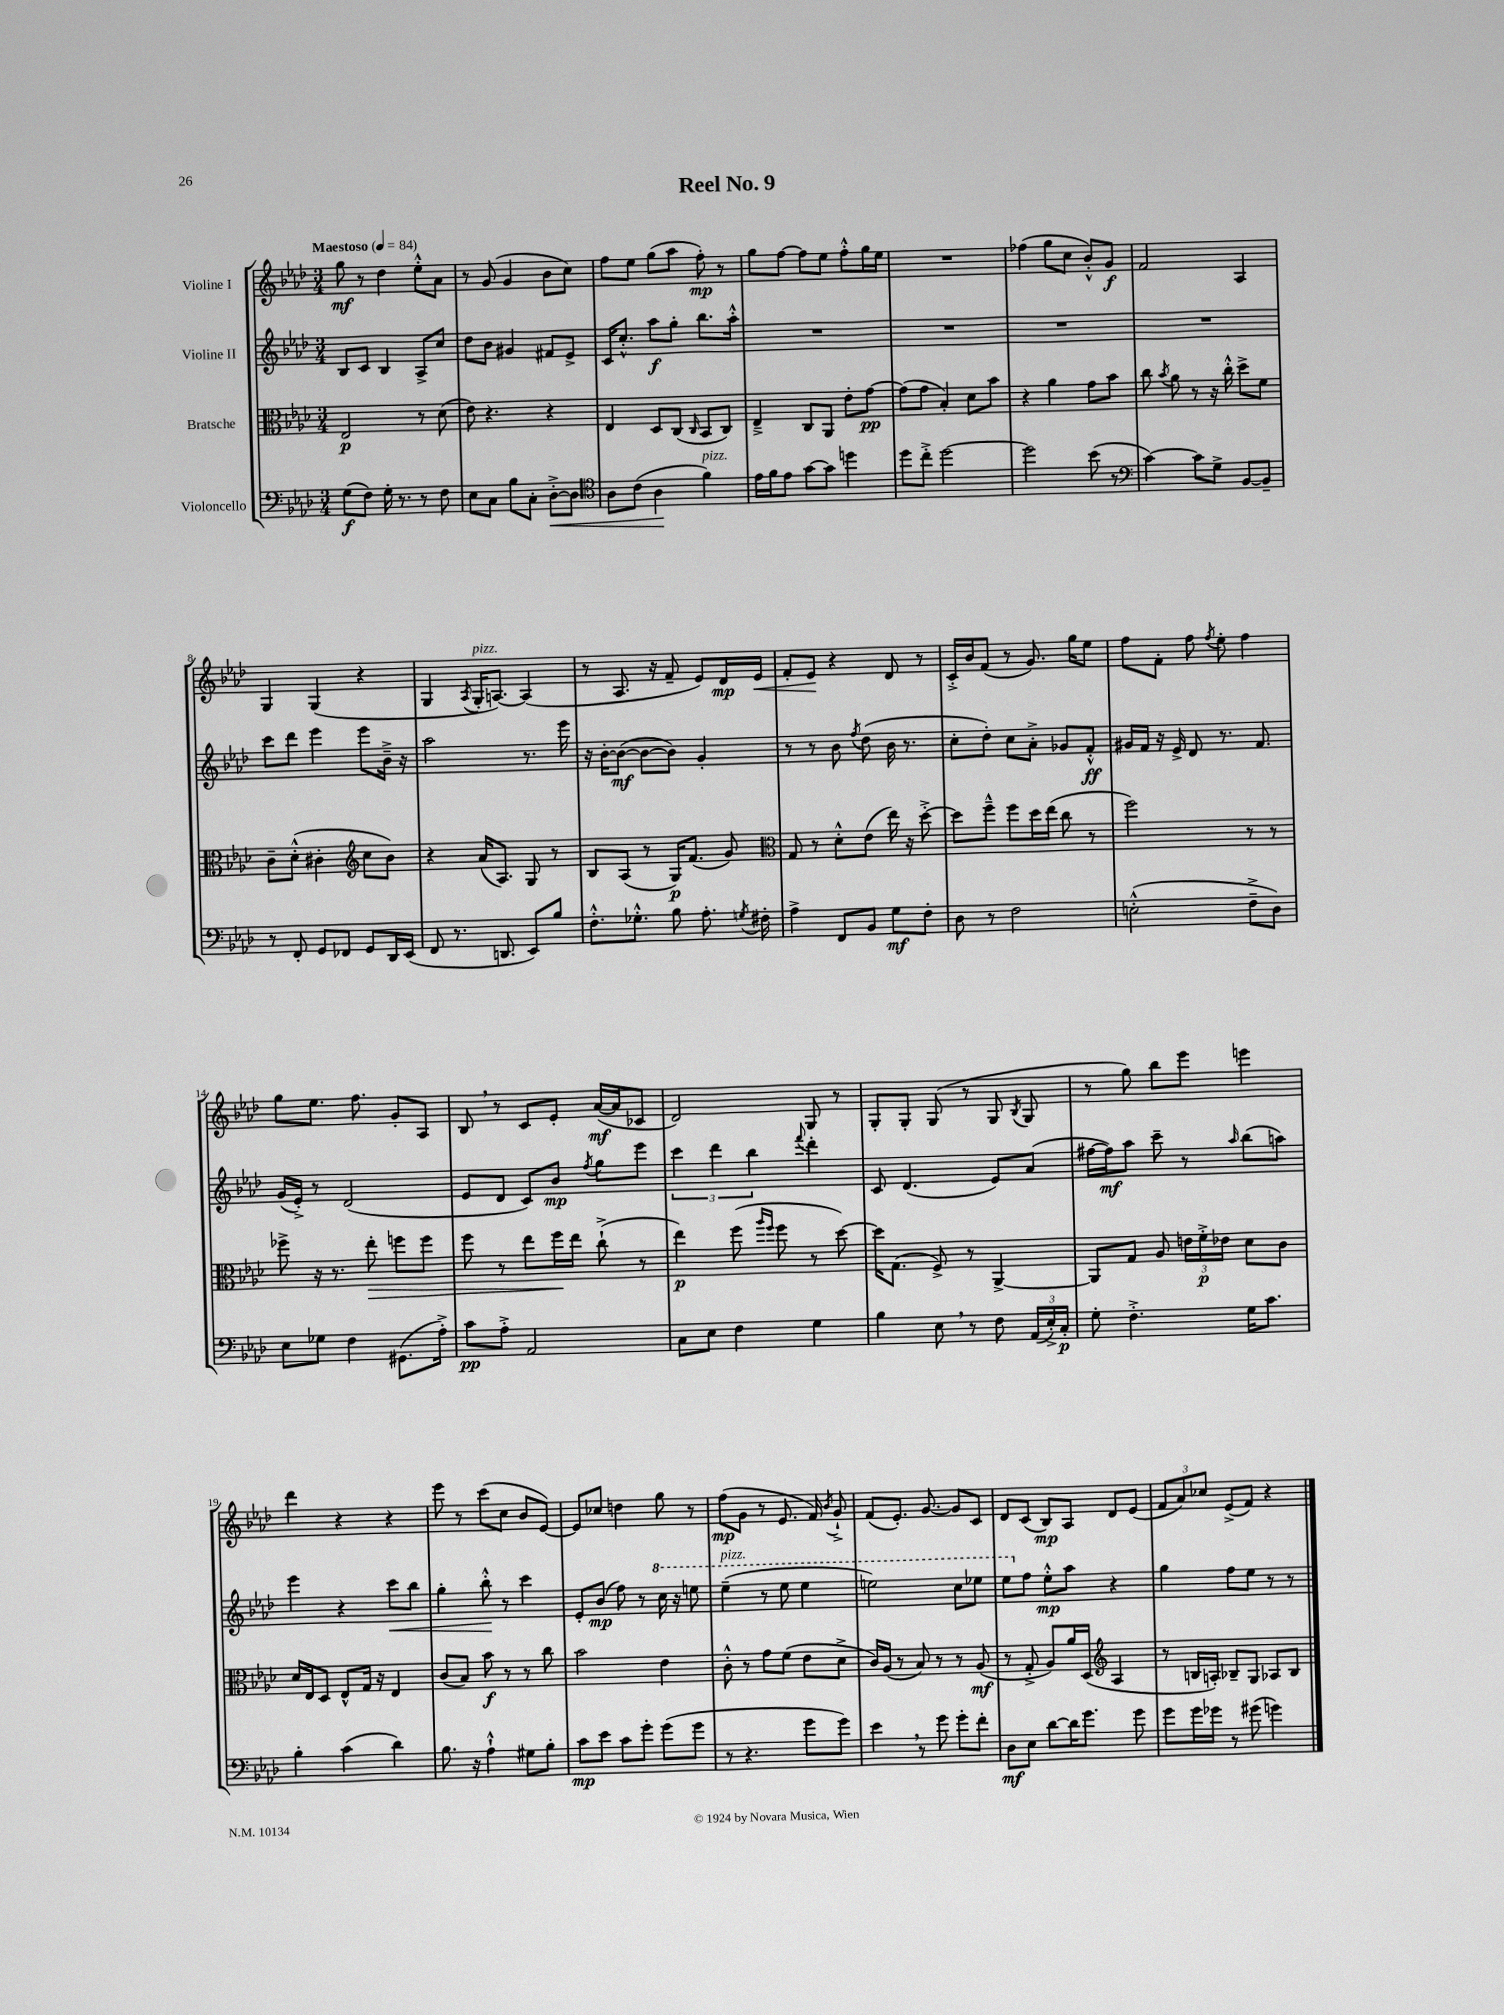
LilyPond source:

\header { title = "Reel No. 9" }
<<
\new StaffGroup <<
\new Staff = "s0" \with { instrumentName = "Violine I" } {
    \clef treble \key aes \major \numericTimeSignature \time 3/4 \tempo "Maestoso" 4 = 84
    \autoBeamOff g''8\mf r8 des''4 ees''8[-.-^ aes'8] |
    r8 g'8( g'4 bes'8[ c''8]) |
    f''8[ ees''8] g''8[( aes''8] f''8-.\mp) r8 |
    g''8[ f''8]~ f''8[ ees''8] f''8[-.-^ g''16 ees''16] |
    R2. |
    fes''4( g''8[ c''8] bes'8[-.-^) g'8]\f |
    f'2 aes4 |
    g4 g4( r4 |
    g4 \acciaccatura { aes8 } g16[-.^\markup { \italic "pizz." } a8.]~) a4( |
    r8 aes8. r16 f'8-- ees'8[) des'16\mp ees'16]\< |
    f'8[-. ees'8]\! r4 des'8 r8 |
    c'16[-.-> bes'16 f'8]( r8 g'8.) g''16[ ees''8] |
    f''8[ f'8]-. f''8 \acciaccatura { f''8 } ees''8-. f''4 |
    g''8[ ees''8.] f''8. g'8[-. aes8] |
    bes8 \breathe r8 c'8[ ees'8]-. aes'16[~\mf( aes'16 ces'8] |
    des'2) g8 r8 |
    g8[-. g8]-. g8( r8 g8 \acciaccatura { bes8 } g8 |
    r8 g''8) bes''8[ ees'''8] e'''4 |
    des'''4 r4 r4 |
    ees'''8 r8 c'''8[( c''8] bes'8[ ees'8]~) |
    ees'8[ ces''8] d''4 g''8 r8 |
    f''8[\mp( g'8] r8 ees'8. f'16) \acciaccatura { bes'8 } g'8-!-> |
    f'8[( ees'8.]-.) g'8.~ g'8[ c'8] |
    des'8[ c'8]( bes8[\mp) aes8] des'8[ ees'8]( |
    \tuplet 3/2 { f'8[ aes'8) ces''8] } ees'8[->( f'8]) r4 \bar "|." |
}
\new Staff = "s1" \with { instrumentName = "Violine II" } {
    \clef treble \key aes \major \numericTimeSignature \time 3/4
    \autoBeamOff bes8[ c'8] bes4 aes8[-> c''8] |
    des''8[ bes'8] gis'4 fis'8[ ees'8]-> |
    c'16[ c''8.]-.-^ aes''8[\f g''8]-. bes''8.[ aes''16]-.-^ |
    R2. |
    R2. |
    R2. |
    R2. |
    c'''8[ des'''8] ees'''4 ees'''8[ bes'16]---> r16 |
    aes''2 r8. ees'''16 |
    r16 bes'16[~-. bes'8]~\mf( bes'8[~ bes'8]) g'4-. |
    r8 r8 bes'8 \acciaccatura { f''8 } des''8( bes'16 r8. |
    c''8[-. des''8]-.) c''8[ aes'8]-.-> ges'8[ f'8]-.-^\ff |
    gis'16[ f'16] r16 ees'16-> des'8 r8. f'8. |
    g'16[( ees'16]-.->) r8 des'2( |
    ees'8[ des'8] c'8[) bes'8]\mp \acciaccatura { f''8 } g''8[ ees'''8] |
    \tuplet 3/2 { c'''4 des'''4 bes''4 } \appoggiatura { f'''8 } des'''4-. |
    c'8 des'4.( ees'8[) aes'8]( |
    fis''16[~ fis''16\mf) aes''8] c'''8-- r8 \grace { aes''16 } bes''8[( a''8]) |
    ees'''4 r4 c'''8[\< bes''8] |
    g''4-. bes''8-.-^\! r8 c'''4 |
    ees'8[-. bes'8]\mp( f''8) r8 \ottava #1 c'''16 r16 e'''8 |
    ees'''4--^\markup { \italic "pizz." }( r8 ees'''8 ees'''4 |
    e'''2) c'''8[ ees'''8] |
    ees'''8[ \ottava #0 f''8] ees''8[-.-^\mp aes''8] r4 |
    g''4 f''8[ ees''8] r8 r8 \bar "|." |
}
\new Staff = "s2" \with { instrumentName = "Bratsche" } {
    \clef alto \key aes \major \numericTimeSignature \time 3/4
    \autoBeamOff ees2\p r8 des'8( |
    ees'8) r4. r4 |
    ees4 des8[ c8]( \grace { c16 } bes,8[ c8]) |
    ees4---> c8[ aes,8] ees'8[-. g'8]~\pp |
    g'8[( g'8] bes4-.) des'8[ bes'8] |
    r4 aes'4 g'8[ bes'8] |
    c''8 \acciaccatura { bes'8 } aes'8 r8 r16 c''16-.-^ des''8[-> f'8] |
    c'8[-- des'8]-.-^( cis'4-. \clef treble c''8[ bes'8]) |
    r4 aes'16[( aes8.]) g8 r8 |
    bes8[ aes8]( r8 g16[\p) f'8.]( g'8) |
    \clef alto g8 r8 des'8[-.-^ ees'8]( ees''16) r16 des''8~-.-> |
    des''8[ f''8]---^ f''8[ des''16 ees''16]( c''8 r8 |
    f''2) r8 r8 |
    fes''8-> r16 r8. ees''8-.\> f''8[ f''8] |
    f''8 r8 ees''8[ f''16\! ees''16] c''8-!->( r8 |
    ees''4\p) f''8( \grace { aes''16[ f''16] } f''8 r8 des''8~) |
    des''16[ g8.]( f8->) r8 aes,4~-> |
    aes,8[ g8] aes8 \tuplet 3/2 { e'16[ f'16-.->\p ees'16] } des'8[ c'8] |
    des'16[ ees16 des8] ees8[-^ g16] r16 ees4 |
    c'8[( bes8]) bes'8\f r8 r8 c''8 |
    bes'2 ees'4 |
    c'8-.-^ r8 g'8[ f'8]( ees'8[ des'8]-> |
    c'16[) aes16]( r8 bes8) r8 r8 aes8\mf( |
    r8 g8-.-> aes8[) aes'16 des16]( \clef treble aes4 |
    r8 b16[ a16]-.) bes8[-- g8] aes8[ bes8] \bar "|." |
}
\new Staff = "s3" \with { instrumentName = "Violoncello" } {
    \clef bass \key aes \major \numericTimeSignature \time 3/4
    \autoBeamOff g8[\f( f8]) g16-. r8. r8 f8 |
    ees8[ c8] bes8[ c8]-. des8[~-.->\< des8] |
    \clef tenor aes8[ c'8]( aes4\! f'4^\markup { \italic "pizz." }) |
    ees'16[ f'16 ees'8] g'8[~ g'8] d''4 |
    des''8[ c''8]-.-> des''2~ |
    des''2 bes'8( r8 |
    \clef bass c'4~) c'8[ g8]-> bes,8[~ bes,8]-- |
    r8 f,8-. g,8[ fes,8] g,8[ des,16 ees,16]( |
    f,8 r8. d,8. ees,8[) bes8] |
    f8.[-.-^ ges8.]-.-^ bes8 aes8.-. \acciaccatura { g8 } fis16-. |
    aes4-> f,8[ bes,8] g8[\mf f8]-. |
    des8 r8 f2 |
    e2-.-^( f8[---> des8]) |
    ees8[ ges8] f4 gis,8.[( aes16]-.->) |
    c'8[\pp aes8]-.-> aes,2 |
    c8[ ees8] f4 g4 |
    bes4 ees8 \breathe r8 f8 \tuplet 3/2 { aes,16[( ees16-.->) c16]-.\p } |
    g8-. f4.-.-> g16[ c'8.] |
    bes4-. c'4( des'4) |
    bes8. r16 aes4-!-^ gis8[ bes8]-. |
    c'8[\mp ees'8] c'8[ g'8]-. g'8[( g'8] |
    r8 r4. g'8[ g'8]) |
    ees'4 \breathe r8 g'8 g'8[-. f'8]-. |
    des8[\mf ees8] des'8[~ des'16 g'8.] g'8 |
    g'8[ g'16 ges'16] r8 gis'8( g'4) \bar "|." |
}
>>
>>
